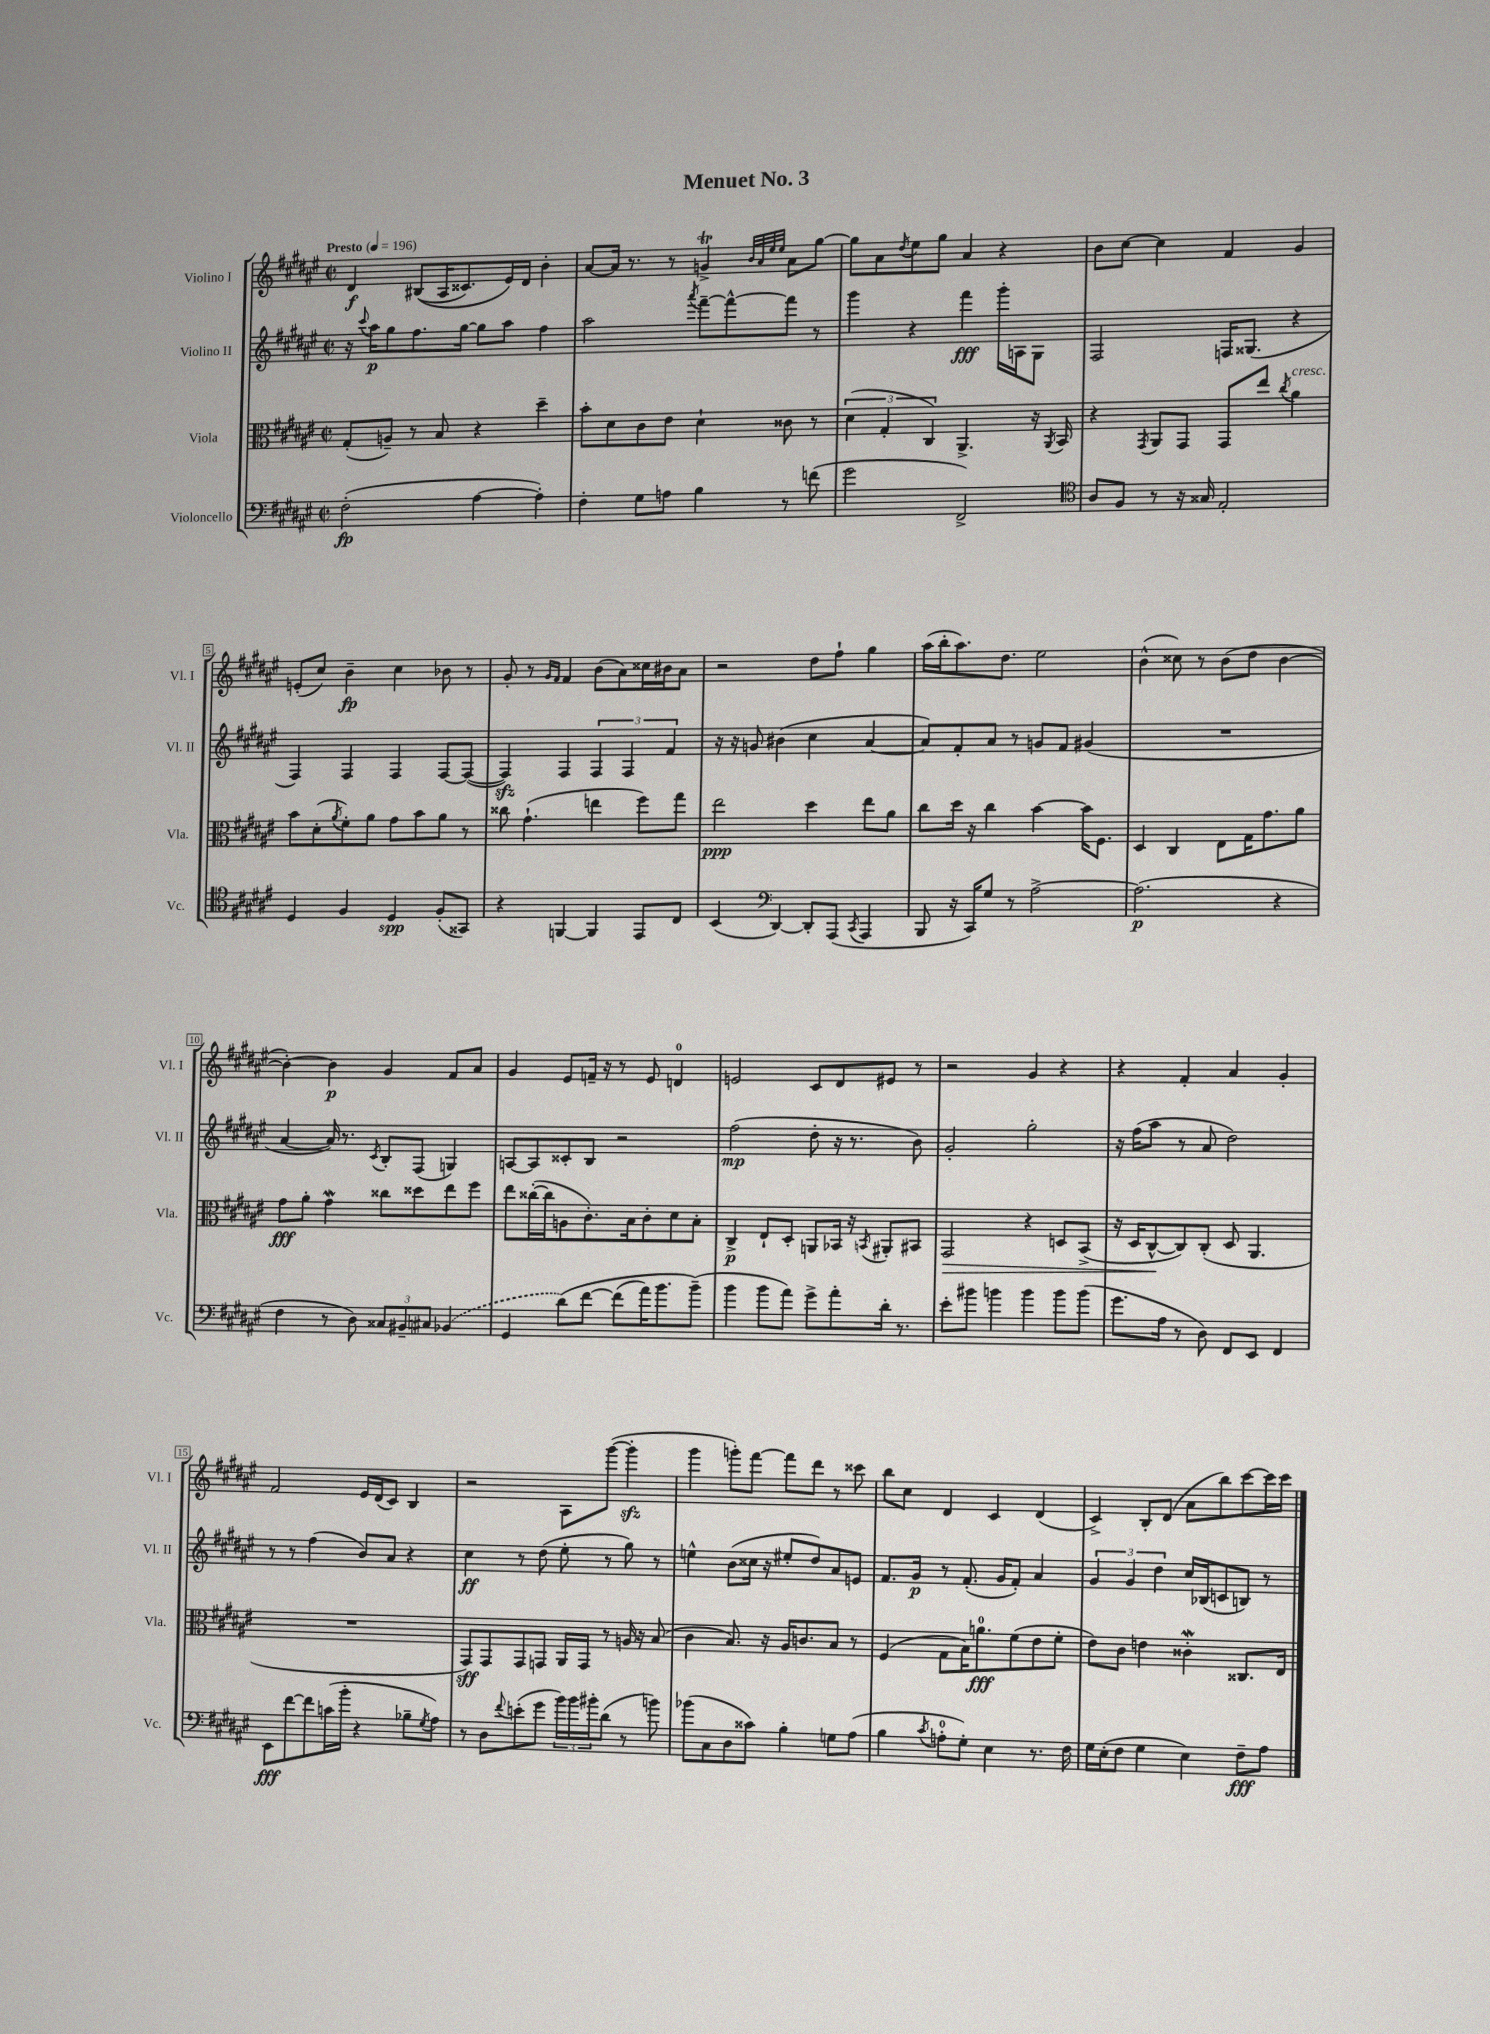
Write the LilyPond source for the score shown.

\header { title = "Menuet No. 3" }
<<
\new StaffGroup <<
\new Staff = "s0" \with { instrumentName = "Violino I" shortInstrumentName = "Vl. I" } {
    \clef treble \key fis \major \defaultTimeSignature \time 2/2 \tempo "Presto" 4 = 196
    dis'4\f bis8(\( ais16 cisis'8.) eis'16\) dis'16 b'4-. |
    ais'8~ ais'16 r8. r8 g'4->\trill \grace { b'32 ais'32 eis''32 eis''32 } ais'8 gis''8~ |
    gis''8 ais'8 \acciaccatura { dis''8 } eis''8 gis''8 ais'4 r4 |
    b'8 cis''8~ cis''4 fis'4 gis'4 |
    e'8-.( cis''8) b'4--\fp cis''4 bes'8 r8 |
    gis'8-. r8 \grace { gis'16 fis'16 } fis'4 b'8( ais'8) cisis''16 bis'16 ais'8 |
    r2 dis''8 fis''8-! gis''4 |
    ais''16( b''16-. ais''8.) dis''8. eis''2 |
    b'4-^( cisis''8) r8 b'8( dis''8 b'4~ |
    b'4~-.) b'4\p gis'4 fis'8 ais'8 |
    gis'4 eis'8 f'16-- r16 r8 eis'8 d'4-0 |
    e'2 cis'8 dis'8 eis'8 r8 |
    r2 gis'4 r4 |
    r4 fis'4-. ais'4 gis'4-. |
    fis'2 eis'16 dis'16( cis'8) b4 |
    r2 ais8 gis'''8~( gis'''4-.\sfz |
    gis'''4 g'''8-.) fis'''8~ fis'''8 dis'''8 r8 cisis'''8 |
    b''8 cis''8 dis'4 cis'4 dis'4( |
    cis'4->) b8-. dis'8( ais'8 b''8) cis'''8~ cis'''16 cis'''16 \bar "|." |
}
\new Staff = "s1" \with { instrumentName = "Violino II" shortInstrumentName = "Vl. II" } {
    \clef treble \key fis \major \defaultTimeSignature \time 2/2
    r16 \appoggiatura { cis'''8 } ais''16\p gis''8 fis''8. gis''16~ gis''8 ais''8 fis''4 |
    ais''2 \acciaccatura { ais'''8 } fis'''8~-- fis'''8~-^ fis'''8 r8 |
    gis'''4 r4 fis'''4\fff gis'''16-. a16 gis8 |
    fis2 f16 gisis8.( r4 |
    fis4) fis4 fis4 fis8~ fis8~( |
    fis4\sfz) fis4 \tuplet 3/2 { fis4 fis4 fis'4 } |
    r16 r16 g'8 bis'4( cis''4 ais'4~ |
    ais'8) fis'8-. ais'8 r8 g'8 fis'8 gis'4( |
    R1 |
    ais'4~ ais'16) r8. \acciaccatura { cis'8 } b8-. fis8( g4) |
    a8~ a8 cisis'8-. b8 r2 |
    fis''2\mp( dis''8-. r16 r8. b'8) |
    gis'2-. gis''2-. |
    r16 fis''16( ais''8 r8 ais'8 dis''2) |
    r8 r8 fis''4( b'8) ais'8 r4 |
    cis''4\ff r8 dis''8( eis''8-. r8 gis''8) r8 |
    e''4-^ b'8( cisis''16 r16 eis''8-. dis''8) ais'8 e'8 |
    fis'8. gis'16\p r8 fis'8.-.( gis'16 fis'8-.) ais'4 |
    \tuplet 3/2 { gis'4 gis'4 dis''4 } cis''16 bes16( c'8 b8) r8 \bar "|." |
}
\new Staff = "s2" \with { instrumentName = "Viola" shortInstrumentName = "Vla." } {
    \clef alto \key fis \major \defaultTimeSignature \time 2/2
    gis8-.( a8--) r8 b8 r4 dis''4-- |
    b'8-. dis'8 cis'8 eis'8 dis'4-! cisis'8 r8 |
    \tuplet 3/2 { dis'4( gis4-. cis4) } ais,4.-> r16 \acciaccatura { ais,8 } b,16 |
    r4 \acciaccatura { gis,8 } ais,8 gis,8 gis,8 eis''8 \acciaccatura { cis''8 } ais'4^\markup { \italic "cresc." } |
    b'8 dis'8-.( \acciaccatura { ais'8 } fis'8-.) ais'8 gis'8 b'8 ais'8 r8 |
    cisis''8 gis'4.-!( e''4 fis''8) gis''8 |
    eis''2\ppp dis''4 eis''8 ais'8 |
    cis''8 dis''16 r16 cis''4 b'4~ b'16 fis8. |
    dis4 cis4 eis8 gis16 gis'8. ais'8 |
    gis'8\fff ais'8-. gis'4\mordent cisis''8 disis''8 eis''8 fis''8 |
    eis''8 cisis''16~-.( cisis''16 a8 cis'8.-.) b16 cis'8-. dis'8 b8-. |
    cis4->\p eis8-! dis8-. a,8 bes,16 r16 \acciaccatura { b,8 } ais,8-. bis,8 |
    gis,2\> r4 d8 b,8->( |
    r16 dis16 cis8~-^\! cis8) cis8-.( dis8 ais,4. |
    R1 |
    gis,8\sff) gis,8 gis,8 g,8 ais,16 g,16 r8 a16 r16 b8( |
    cis'4 b8.) r16 ais16 c'8. b8 r8 |
    fis4( gis8 b16) a'8.-0\fff fis'8( eis'8 fis'8-. |
    eis'8) cis'8 e'4 cisis'4-.\mordent cisis8. eis16 \bar "|." |
}
\new Staff = "s3" \with { instrumentName = "Violoncello" shortInstrumentName = "Vc." } {
    \clef bass \key fis \major \defaultTimeSignature \time 2/2
    fis2-.\fp( ais4~ ais4-.) |
    fis4-. gis8 a8 b4 r8 f'8( |
    gis'2 fis,2->) |
    \clef tenor ais8 fis8 r8 r16 gisis16 eis2-. |
    dis4 fis4 dis4\spp fis8-.( gisis,8) |
    r4 f,4~ f,4 eis,8 cis8 |
    b,4( \clef bass dis,4~) dis,8-. ais,,8( \acciaccatura { cis,8 } ais,,4 |
    b,,8 r16 cis,16) gis8 r8 ais2~-> |
    ais2.\p( r4 |
    fis4 r8 dis8) \tuplet 3/2 { cisis8 bis,8-- cis8 } \once \slurDashed bes,4( |
    gis,4 dis'8)\( fis'8~ fis'8( ais'16) b'8. b'8--(\) |
    b'4 b'8 ais'8) gis'8-> ais'8-. dis'16-. r8. |
    eis'8-. bis'8 b'4 b'4 b'8 b'8( |
    gis'8. ais16 r8 dis8) fis,8 eis,8 fis,4 |
    eis,8\fff fis'8~ fis'8 c'16( b'16-. r4 bes8-- \acciaccatura { gis8 } ais8) |
    r8 dis8 \appoggiatura { fis'8 } e'8-.( gis'8 \tuplet 3/2 { b'16) b'16 bis'16-. } dis'8( r8 b'8) |
    bes'8( cis8 dis8 cisis'8) b4-. g8 ais8( |
    b4 \acciaccatura { cis'8 } a8-0-. gis8-.) eis4 r8. fis16 |
    gis16 eis16-.( fis8 gis4 eis4) fis8--\fff ais8 \bar "|." |
}
>>
>>
\layout { \context { \Score \override BarNumber.stencil = #(make-stencil-boxer 0.1 0.3 ly:text-interface::print) } }
